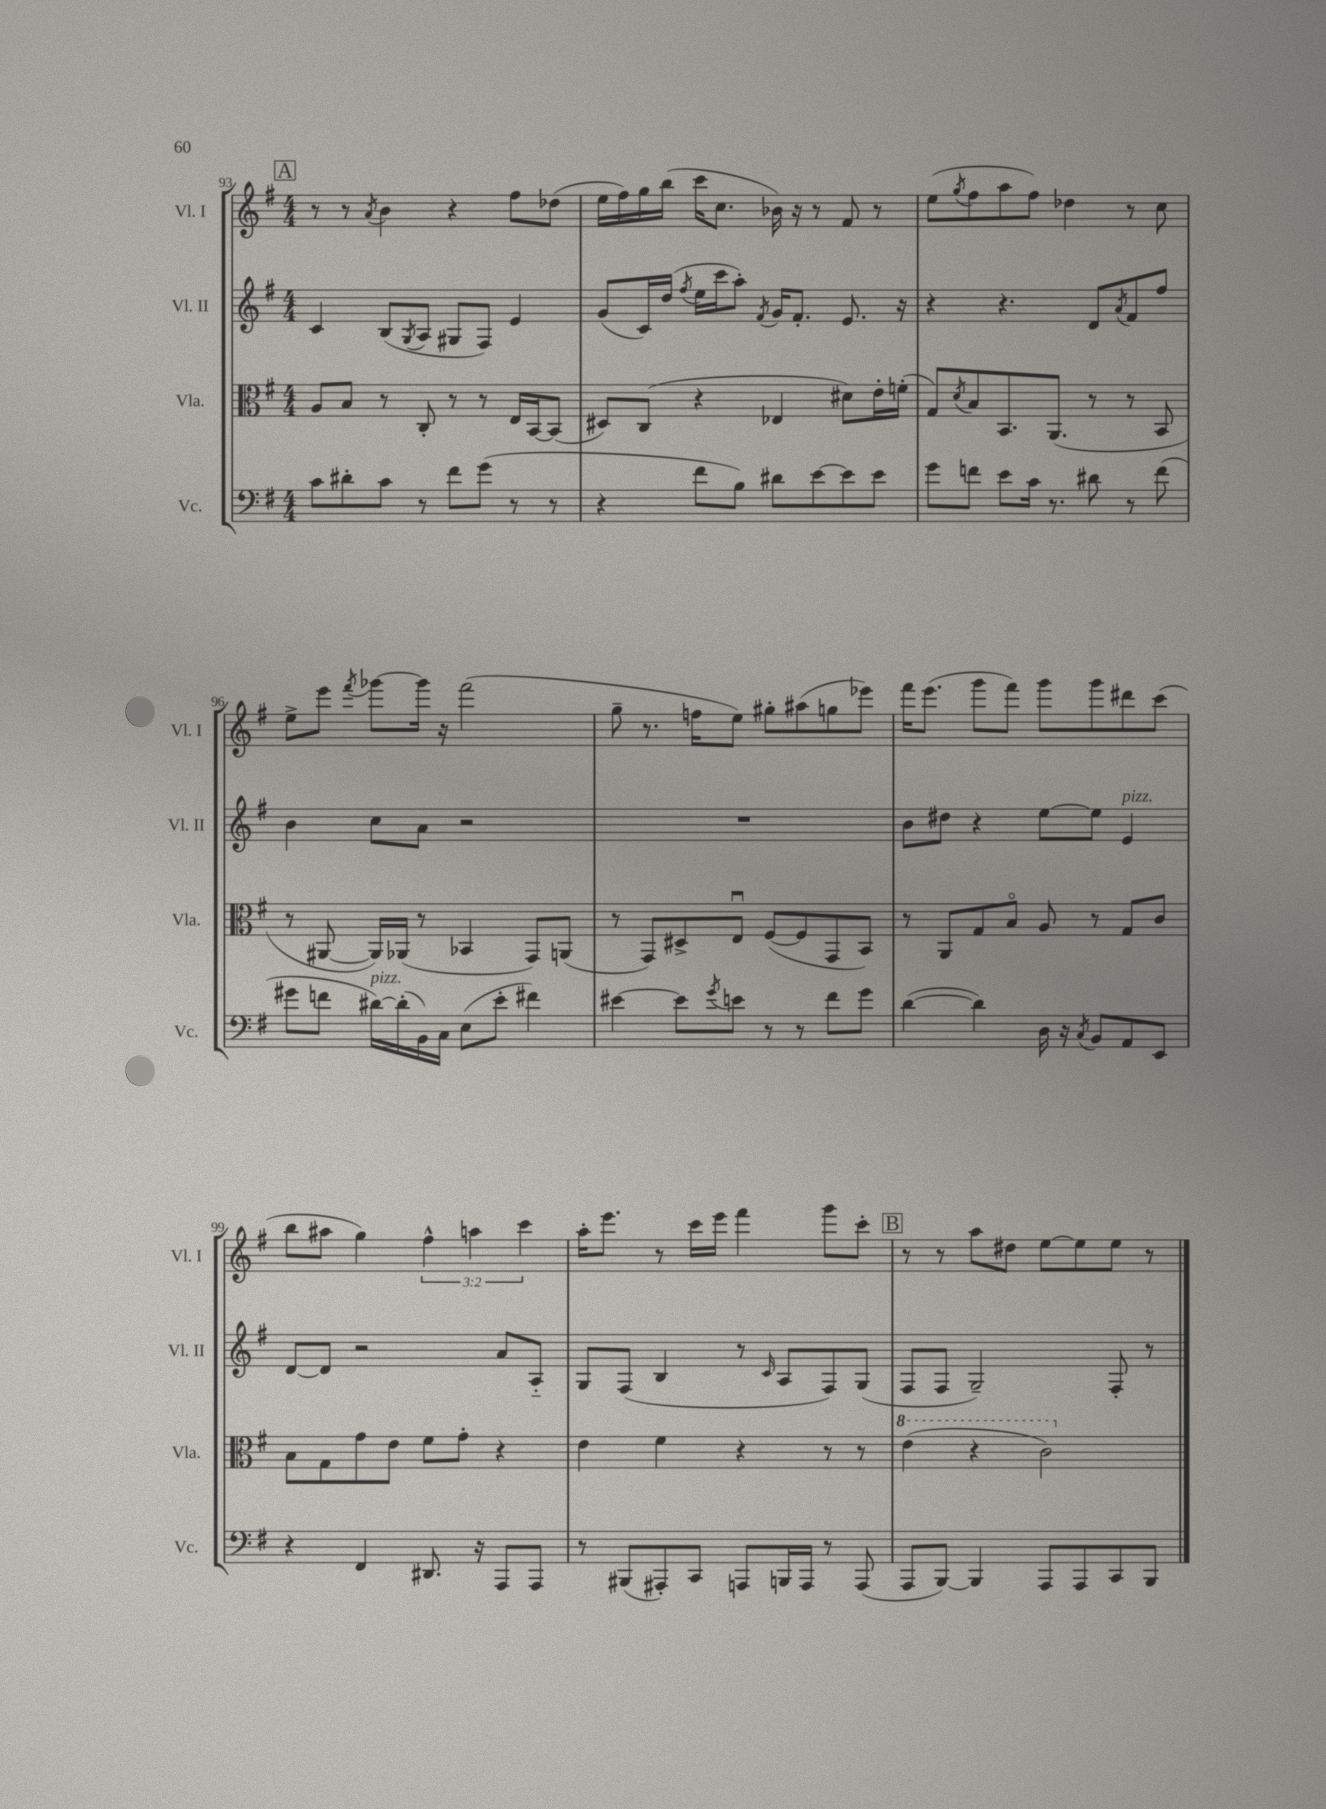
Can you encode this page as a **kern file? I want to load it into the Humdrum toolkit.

**kern	**kern	**kern	**kern
*staff4	*staff3	*staff2	*staff1
*clefF4	*clefC3	*clefG2	*clefG2
*k[f#]	*k[f#]	*k[f#]	*k[f#]
*M4/4	*M4/4	*M4/4	*M4/4
8c\L	8A/L	4c/	8r
8d#'\	8B/J	.	8r
.	.	.	8qa/
8c\J	8r	(8B/L	4b\
.	.	8qG/	.
8r	8C'/	8A/J	.
8f#\L	8r	8G#/L	4r
(8g\J	8r	8F#/J)	.
8r	16E/LL	4e/	8ff#\L
.	[16BB/J	.	.
8r	(8BB/]J	.	(8dd-\J
=	=	=	=
4r	8D#/L)	(8g/L	16ee\LL
.	.	.	16ff#\)
.	(8C/J	16c/L)	16gg\
.	.	(16dd/JJ	(16bb\JJ
.	.	8qff#/	.
8f#\L	4r	16ee\LL	16ccc\LK
.	.	16ccc\J	8.cc\J
8B\J)	.	8aa'\J)	.
.	.	8qf#/	.
8d#\L	4E-/	16g/LK	16b-\)
.	.	8.f#'/J	16r
[8e\	.	.	8r
8e\]	8d#\L)	8.e/	8f#/
8e\J	16e'\L	.	8r
.	(16f'\JJ	16r	.
=	=	=	=
8g\L	8G/L)	4r	(8ee\L
.	8qd/	.	8qgg/
8f\J	8B/	.	8ff#\
8e\L	8.BB/	4.r	8aa\
16c\Jk	.	.	8ff#\J)
8.r	(8.AA/J	.	.
.	.	.	4dd-\
8d#\	8r	8d/L	.
.	.	8qa/	.
8r	8r	8f#/	8r
(8f\	8BB/	8ff#/J	8cc\
=	=	=	=
8g#\L	8r	4b\	8ee^\L
8f\J	[8AA#/	.	8eee\J
.	.	.	8qfff#/
[16d#\LL)	16AA#/]LL)	8cc\L	[8ggg-\L
(16d#'\]	(16AA-/JJ	.	.
16BB\)	8r	8a\J	16ggg-\]Jk
16C\JJ	.	.	16r
(8E\L	4BB-/	2r	(2fff#\
8e'\J	.	.	.
4f#\)	8GG/L)	.	.
.	(8AA/J	.	.
=	=	=	=
[4e#\	8r	1r	8gg~\
.	8GG/L)	.	8.r
8e#\]L	8D#^/	.	.
.	.	.	16ff\LK
8qg/	.	.	.
8e\J	8Eu/J	.	8ee\J)
8r	([8F#/L	.	8gg#'\L
8r	8F#/]	.	(8aa#\
8f#\L	8GG/	.	8gg\
8g\J	8BB/J)	.	8eee-\J)
=	=	=	=
([4d\	8r	8b\L	16fff#\LK
.	.	.	(8.eee\J
.	8AA/L	8dd#\J	.
4d\])	8G/	4r	8ggg\L
.	8Bo/J	.	8fff#\J)
16D\	8A/	[8ee\L	8ggg\L
16r	.	.	.
8qC/	.	.	.
8BB/L	8r	8ee\]J	8ggg\
8AA/	8G/L	4e/	8ddd#\
8EE/J	8c/J	.	(8ccc\J
=	=	=	=
4r	8B\L	[8d/L	8bb\L
.	8G\	8d/]J	8aa#\J
4FF#/	8g\	2r	4gg\)
.	8e\J	.	.
8.DD#/	8f#\L	.	6ff#^^\
.	8g'\J	.	.
.	.	.	6aa\
16r	.	.	.
8AAA/L	4r	8a/L	.
.	.	.	6ccc\
8AAA/J	.	8A'~/J	.
=	=	=	=
8r	4e\	8G/L	16aa'\LK
.	.	.	8.eee\J
(8BBB#/L	.	(8F#/J	.
8AAA#'/)	4f#\	4B/	8r
8CC/J	.	.	16ccc\LL
.	.	.	16eee\JJ
8AAA/L	4r	8r	4fff#\
.	.	16qqc/	.
16BBB/L	.	8A/L	.
16AAA/JJ	.	.	.
8r	8r	8F#/)	8ggg\L
(8AAA/	8r	(8G/J	8ccc'\J
=	=	=	=
8AAA/L	(4ee\	8F#/L	8r
[8BBB/J)	.	8F#/J	8r
4BBB/]	4r	2G~/)	8aa\L
.	.	.	8dd#\J
8AAA/L	2cc\)	.	[8ee\L
8AAA/	.	.	8ee\]
8CC/	.	8F#'/	8ee\J
8BBB/J	.	8r	8r
==	==	==	==
*-	*-	*-	*-
